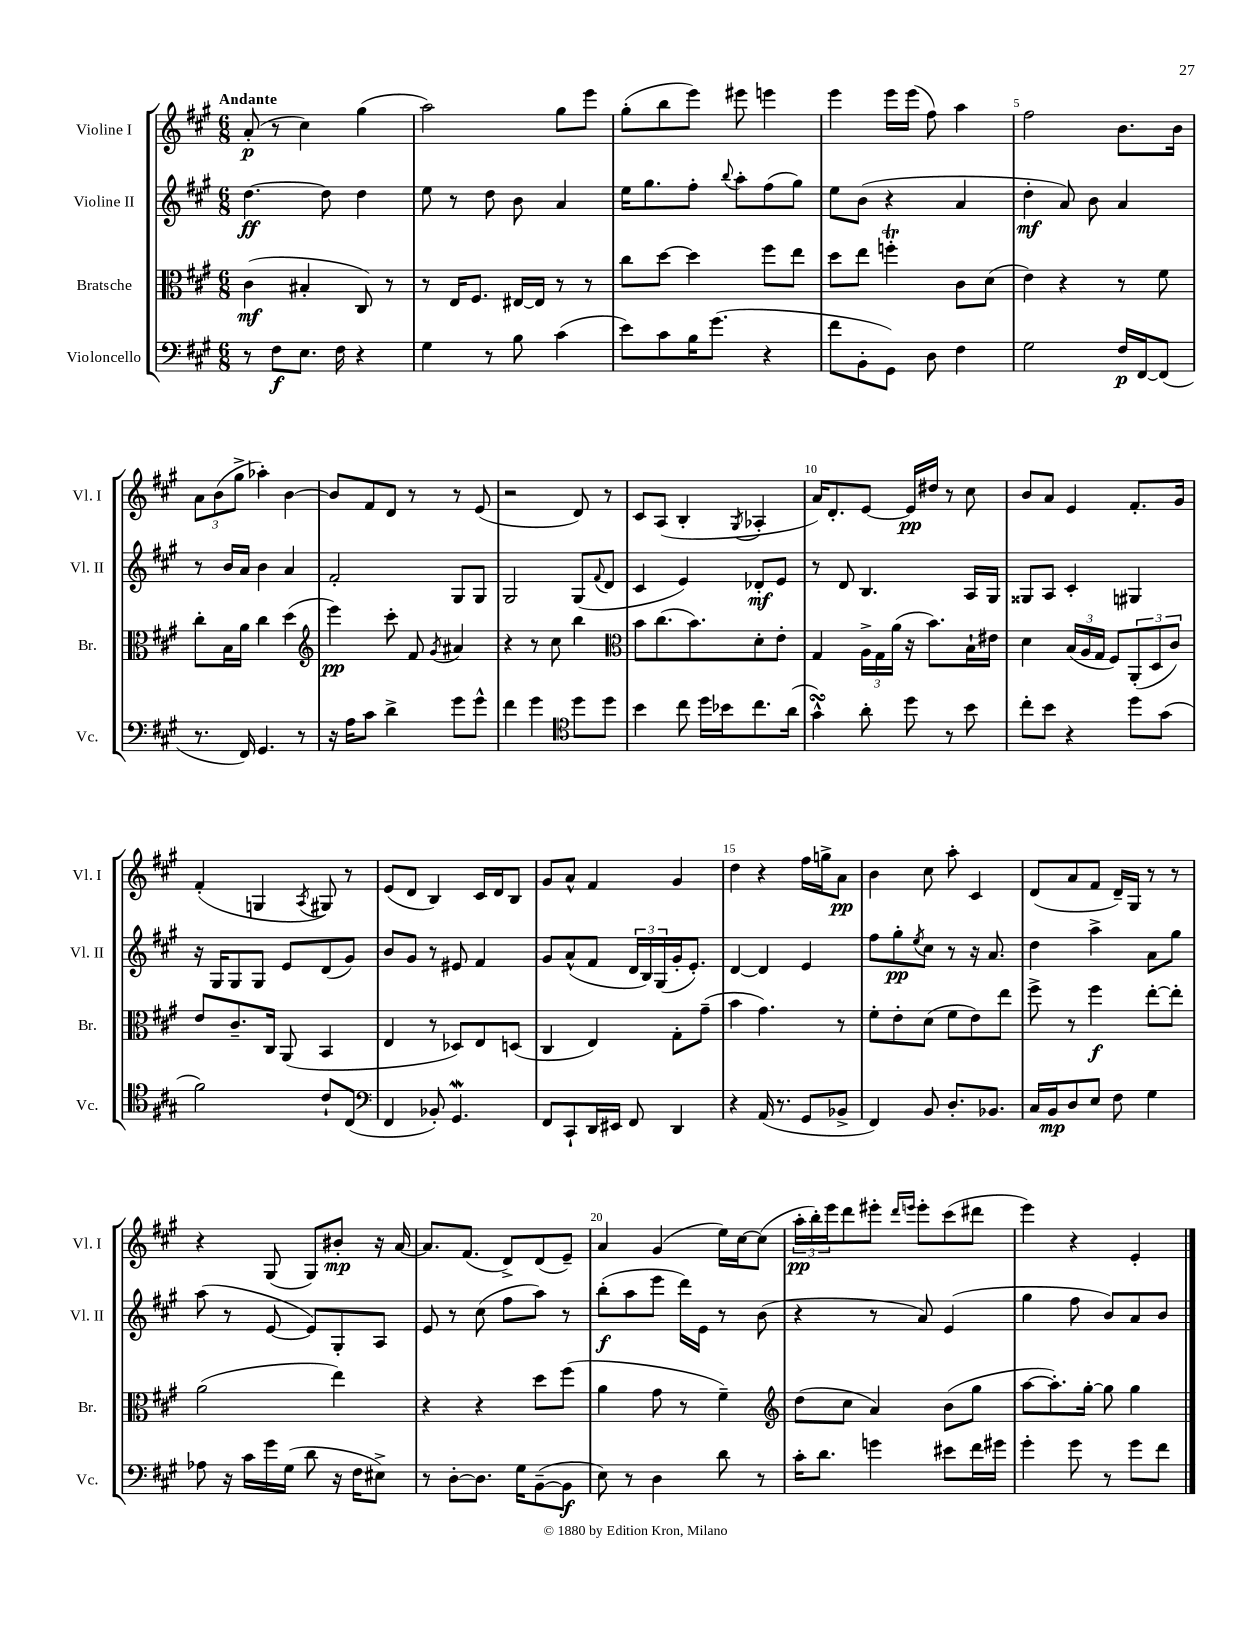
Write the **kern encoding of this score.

**kern	**dynam	**kern	**dynam	**kern	**dynam	**kern	**dynam
*part4	*part4	*part3	*part3	*part2	*part2	*part1	*part1
*staff4	*staff4	*staff3	*staff3	*staff2	*staff2	*staff1	*staff1
*I"Violoncello	*	*I"Bratsche	*	*I"Violine II	*	*I"Violine I	*
*I'Vc.	*	*I'Br.	*	*I'Vl. II	*	*I'Vl. I	*
*clefF4	*	*clefC3	*	*clefG2	*	*clefG2	*
*k[f#c#g#]	*	*k[f#c#g#]	*	*k[f#c#g#]	*	*k[f#c#g#]	*
*M6/8	*	*M6/8	*	*M6/8	*	*M6/8	*
=1	=1	=1	=1	=1	=1	=1	=1
!	!	!	!	!	!	!LO:TX:a:B:t=Andante	!
8r	.	(4c#\	mf	[4.dd\	ff	(8a'/	p
8F#\L	f	.	.	.	.	8r	.
8.E\J	.	4B#X'/	.	.	.	4cc#\)	.
.	.	.	.	8dd\]	.	.	.
16F#\	.	.	.	.	.	.	.
4r	.	8C#/)	.	4dd\	.	(4gg#\	.
.	.	8r	.	.	.	.	.
=2	=2	=2	=2	=2	=2	=2	=2
4G#\	.	8r	.	8ee\	.	2aa\)	.
.	.	16E/KL	.	8r	.	.	.
.	.	8.F#/J	.	.	.	.	.
8r	.	.	.	8dd\	.	.	.
8B\	.	[16E#X/LL	.	8b\	.	.	.
.	.	16E#/JJ]	.	.	.	.	.
(4c#\	.	8r	.	4a/	.	8gg#\L	.
.	.	8r	.	.	.	8eee\J	.
=3	=3	=3	=3	=3	=3	=3	=3
8e\L)	.	8cc#\L	.	16ee\KL	.	(8gg#'\L	.
.	.	.	.	8.gg#\	.	.	.
8c#\	.	[8dd\J	.	.	.	8bb\	.
16B\K	.	4dd\]	.	8ff#'\J	.	8eee\J)	.
(8.g#\J	.	.	.	.	.	.	.
.	.	.	.	8qqbb/	.	.	.
.	.	.	.	8aa'\L	.	8eee#X\	.
4r	.	8ff#\L	.	(8ff#\	.	4eeen\	.
.	.	8ee\J	.	8gg#\J)	.	.	.
=4	=4	=4	=4	=4	=4	=4	=4
8f#\L	.	8dd\L	.	8ee\L	.	4eee\	.
8BB'\	.	8ee\J	.	(8b\J	.	.	.
8GG#\J)	.	4ffnT'\	.	4r	.	16eee\LL	.
.	.	.	.	.	.	(16eee\JJ	.
8D\	.	.	.	.	.	8ff#\)	.
4F#\	.	8c#\L	.	4a/	.	4aa\	.
.	.	(8d\J	.	.	.	.	.
=5	=5	=5	=5	=5	=5	=5	=5
2G#\	.	4e\)	.	4dd'\	mf	2ff#\	.
.	.	4r	.	8a/)	.	.	.
.	.	.	.	8b\	.	.	.
16F#/LL	p	8r	.	4a/	.	8.b\L	.
[16FF#/J	.	.	.	.	.	.	.
(8FF#/J]	.	8f#\	.	.	.	.	.
.	.	.	.	.	.	16b\Jk	.
!!LO:LB:g=z
=6	=6	=6	=6	=6	=6	=6	=6
8.r	.	8cc#'\L	.	8r	.	12a\L	.
.	.	.	.	.	.	(12b\	.
.	.	16B\L	.	16b/LL	.	.	.
.	.	.	.	.	.	12gg#^\J	.
16FF#/)	.	16a\JJ	.	16a/JJ	.	.	.
4.GG#/	.	4cc#\	.	4b\	.	4aa-X'\)	.
.	.	(4dd\	.	4a/	.	[4b\	.
8r	.	.	.	.	.	.	.
=7	=7	=7	=7	=7	=7	=7	=7
*	*	*clefG2	*	*	*	*	*
16r	.	4eee\)	pp	2f#'/	.	8b/L]	.
16A\KL	.	.	.	.	.	.	.
8c#\J	.	.	.	.	.	8f#/	.
4d^\	.	8ccc#'\	.	.	.	8d/J	.
.	.	8f#/	.	.	.	8r	.
.	.	8qg#/	.	.	.	.	.
8g#\L	.	4a#X/	.	8G#/L	.	8r	.
8g#^^\J	.	.	.	8G#/J	.	(8e/	.
=8	=8	=8	=8	=8	=8	=8	=8
4f#\	.	4r	.	2G#/	.	2r	.
4g#\	.	8r	.	.	.	.	.
.	.	8cc#\	.	.	.	.	.
*clefC4	*	*	*	*	*	*	*
8dd\L	.	4bb\	.	(8G#/L	.	8d/)	.
.	.	.	.	8qqf#/	.	.	.
8dd\J	.	.	.	8d/J	.	8r	.
=9	=9	=9	=9	=9	=9	=9	=9
*	*	*clefC3	*	*	*	*	*
4b\	.	8b\L	.	4c#/	.	8c#/L	.
.	.	(8.cc#\	.	.	.	(8A/J	.
8cc#\	.	.	.	4e/)	.	4B'/	.
.	.	8.b\)	.	.	.	.	.
16dd\LL	.	.	.	.	.	.	.
16b-X\J	.	.	.	.	.	.	.
.	.	.	.	.	.	8qG#/	.
8.cc#\	.	8d'\	.	8d-X'/L	mf	4A-X'/	.
.	.	8e'\J	.	8e/J	.	.	.
(16a\Jk	.	.	.	.	.	.	.
=10	=10	=10	=10	=10	=10	=10	=10
4g#sSsS^^\)	.	4G#/	.	8r	.	16a/KL)	.
.	.	.	.	.	.	8.d'/	.
.	.	.	.	8d/	.	.	.
8a'\	.	24A^\LL	.	4.B/	.	[8e/J	.
.	.	24G#\	.	.	.	.	.
.	.	(24a\JJ	.	.	.	.	.
8dd\	.	16r	.	.	.	16e/LL]	pp
.	.	8.b\L)	.	.	.	16dd#X/JJ	.
8r	.	.	.	.	.	8r	.
8b\	.	16B`\L	.	16A/LL	.	8cc#\	.
.	.	16e#X\JJ	.	16G#/JJ	.	.	.
=11	=11	=11	=11	=11	=11	=11	=11
8cc#'\L	.	4d\	.	8G##X/L	.	8b/L	.
8b\J	.	.	.	8A/J	.	8a/J	.
4r	.	(24B/LL	.	4c#'/	.	4e/	.
.	.	24A/	.	.	.	.	.
.	.	24G#/JJ	.	.	.	.	.
.	.	8F#/L)	.	.	.	.	.
8dd\L	.	(12AA'/	.	4G#X/	.	8.f#'/L	.
.	.	12D/	.	.	.	.	.
(8g#\J	.	.	.	.	.	.	.
.	.	12c#/J)	.	.	.	.	.
.	.	.	.	.	.	16g#/Jk	.
!!LO:LB:g=z
=12	=12	=12	=12	=12	=12	=12	=12
2f#\)	.	8e/L	.	16r	.	(4f#'/	.
.	.	.	.	16G#/KL	.	.	.
.	.	8.c#~/	.	8G#/	.	.	.
.	.	.	.	8G#/J	.	4Gn/	.
.	.	16C#/Jk	.	.	.	.	.
.	.	(8AA/	.	8e/L	.	.	.
.	.	.	.	.	.	8qA/	.
8c#`/L	.	4BB/	.	(8d/	.	8G#X/)	.
(8C#/J	.	.	.	8g#/J)	.	8r	.
=13	=13	=13	=13	=13	=13	=13	=13
*clefF4	*	*	*	*	*	*	*
4FF#/	.	4E/	.	8b/L	.	(8e/L	.
.	.	.	.	8g#/J	.	8d/J	.
8BB-X'/)	.	8r	.	8r	.	4B/)	.
4.GG#W/	.	8D-X/L)	.	8e#X/	.	.	.
.	.	8E/	.	4f#/	.	16c#/LL	.
.	.	.	.	.	.	16d/J	.
.	.	(8Dn/J	.	.	.	8B/J	.
=14	=14	=14	=14	=14	=14	=14	=14
8FF#/L	.	4C#/	.	8g#/L	.	8g#/L	.
8CC#`/	.	.	.	(8a^^/	.	8a^^/J	.
16DD/L	.	4E/)	.	8f#/J	.	4f#/	.
16EE#X/JJ	.	.	.	.	.	.	.
8FF#/	.	.	.	24d/LL	.	.	.
.	.	.	.	24B/)	.	.	.
.	.	.	.	(24G#/	.	.	.
4DD/	.	8G#'\L	.	16g#'/J	.	4g#/	.
.	.	.	.	8.e'/J)	.	.	.
.	.	(8g#~\J	.	.	.	.	.
=15	=15	=15	=15	=15	=15	=15	=15
4r	.	4b\	.	[4d/	.	4dd\	.
(16AA/	.	4.g#\)	.	4d/]	.	4r	.
8.r	.	.	.	.	.	.	.
8GG#/L	.	.	.	4e/	.	16ff#\LL	.
.	.	.	.	.	.	16ggn^\J	.
8BB-X^/J	.	8r	.	.	.	8a\J	pp
=16	=16	=16	=16	=16	=16	=16	=16
4FF#/)	.	8f#'\L	.	8ff#\L	.	4b\	.
.	.	8e'\	.	8gg#'\	pp	.	.
.	.	.	.	8qee/	.	.	.
8BB/	.	(8d\J	.	8cc#\J	.	8cc#\	.
8.D'/L	.	8f#\L	.	8r	.	8aa'\	.
.	.	8e\)	.	16r	.	4c#/	.
8.BB-X/J	.	.	.	8.a/	.	.	.
.	.	8ee\J	.	.	.	.	.
=17	=17	=17	=17	=17	=17	=17	=17
16C#/LL	.	8ff#^\	.	4dd\	.	(8d/L	.
16BB/J	mp	.	.	.	.	.	.
8D/	.	8r	.	.	.	8a/	.
8E/J	.	4ff#\	f	4aa^\	.	8f#/J	.
8F#\	.	.	.	.	.	16d~/LL)	.
.	.	.	.	.	.	16G#/JJ	.
4G#\	.	[8ee'\L	.	8a\L	.	8r	.
.	.	8ee'\J]	.	8gg#\J	.	8r	.
!!LO:LB:g=z
=18	=18	=18	=18	=18	=18	=18	=18
8A-X\	.	(2a\	.	(8aa\	.	4r	.
16r	.	.	.	8r	.	.	.
16c#\LL	.	.	.	.	.	.	.
16g#\	.	.	.	[8e/	.	(8G#/	.
(16G#\JJ	.	.	.	.	.	.	.
8d\	.	.	.	8e/L])	.	8G#/L)	.
16r	.	4ee\)	.	8G#'/	.	8b#X'/J	mp
16F#\KL	.	.	.	.	.	.	.
8E#X^\J)	.	.	.	8A/J	.	16r	.
.	.	.	.	.	.	[16a/	.
=19	=19	=19	=19	=19	=19	=19	=19
8r	.	4r	.	8e/	.	8.a/L]	.
[8D'\L	.	.	.	8r	.	.	.
.	.	.	.	.	.	(8.f#/J	.
8.D\J]	.	4r	.	(8cc#\	.	.	.
.	.	.	.	8ff#\L	.	8d^/L)	.
16G#\KL	.	.	.	.	.	.	.
([8BB~\	.	8dd\L	.	8aa\J)	.	(8d/	.
8BB\J]	f	(8ff#\J	.	8r	.	8e~/J)	.
=20	=20	=20	=20	=20	=20	=20	=20
8E\)	.	4a\	.	(8bb'\L	f	4a/	.
8r	.	.	.	8aa\	.	.	.
4D\	.	8g#\	.	8eee\J	.	(4g#/	.
.	.	8r	.	16ddd\LL)	.	.	.
.	.	.	.	16e\JJ	.	.	.
8d\	.	4f#~\)	.	8r	.	16ee\LL)	.
.	.	.	.	.	.	[16cc#\J	.
8r	.	.	.	(8b\	.	(8cc#\J]	.
=21	=21	=21	=21	=21	=21	=21	=21
*	*	*clefG2	*	*	*	*	*
16c#'\KL	.	(8dd\L	.	4r	.	24aa'\LL	pp
.	.	.	.	.	.	24bb'\)	.
8.d\J	.	.	.	.	.	.	.
.	.	.	.	.	.	24eee\J	.
.	.	8cc#\J	.	.	.	8ddd\	.
4gn\	.	4a/)	.	8r	.	8eee#X'\J	.
.	.	.	.	.	.	16qqddd/LL	.
.	.	.	.	.	.	16qqeeen/JJ	.
.	.	.	.	8a/)	.	8eee'\L	.
8e#X\L	.	(8b\L	.	(4e/	.	(8ccc#\	.
16f#\L	.	8gg#\J	.	.	.	8ddd#X\J	.
16g#X\JJ	.	.	.	.	.	.	.
=22	=22	=22	=22	=22	=22	=22	=22
4g#'\	.	[8aa\L	.	4gg#\	.	4eee\)	.
.	.	8.aa'\])	.	.	.	.	.
8g#\	.	.	.	8ff#\	.	4r	.
.	.	[16gg#'\Jk	.	.	.	.	.
8r	.	8gg#\]	.	8b/L)	.	.	.
8g#\L	.	4gg#\	.	8a/	.	4e'/	.
8f#\J	.	.	.	8b/J	.	.	.
==	==	==	==	==	==	==	==
*-	*-	*-	*-	*-	*-	*-	*-
